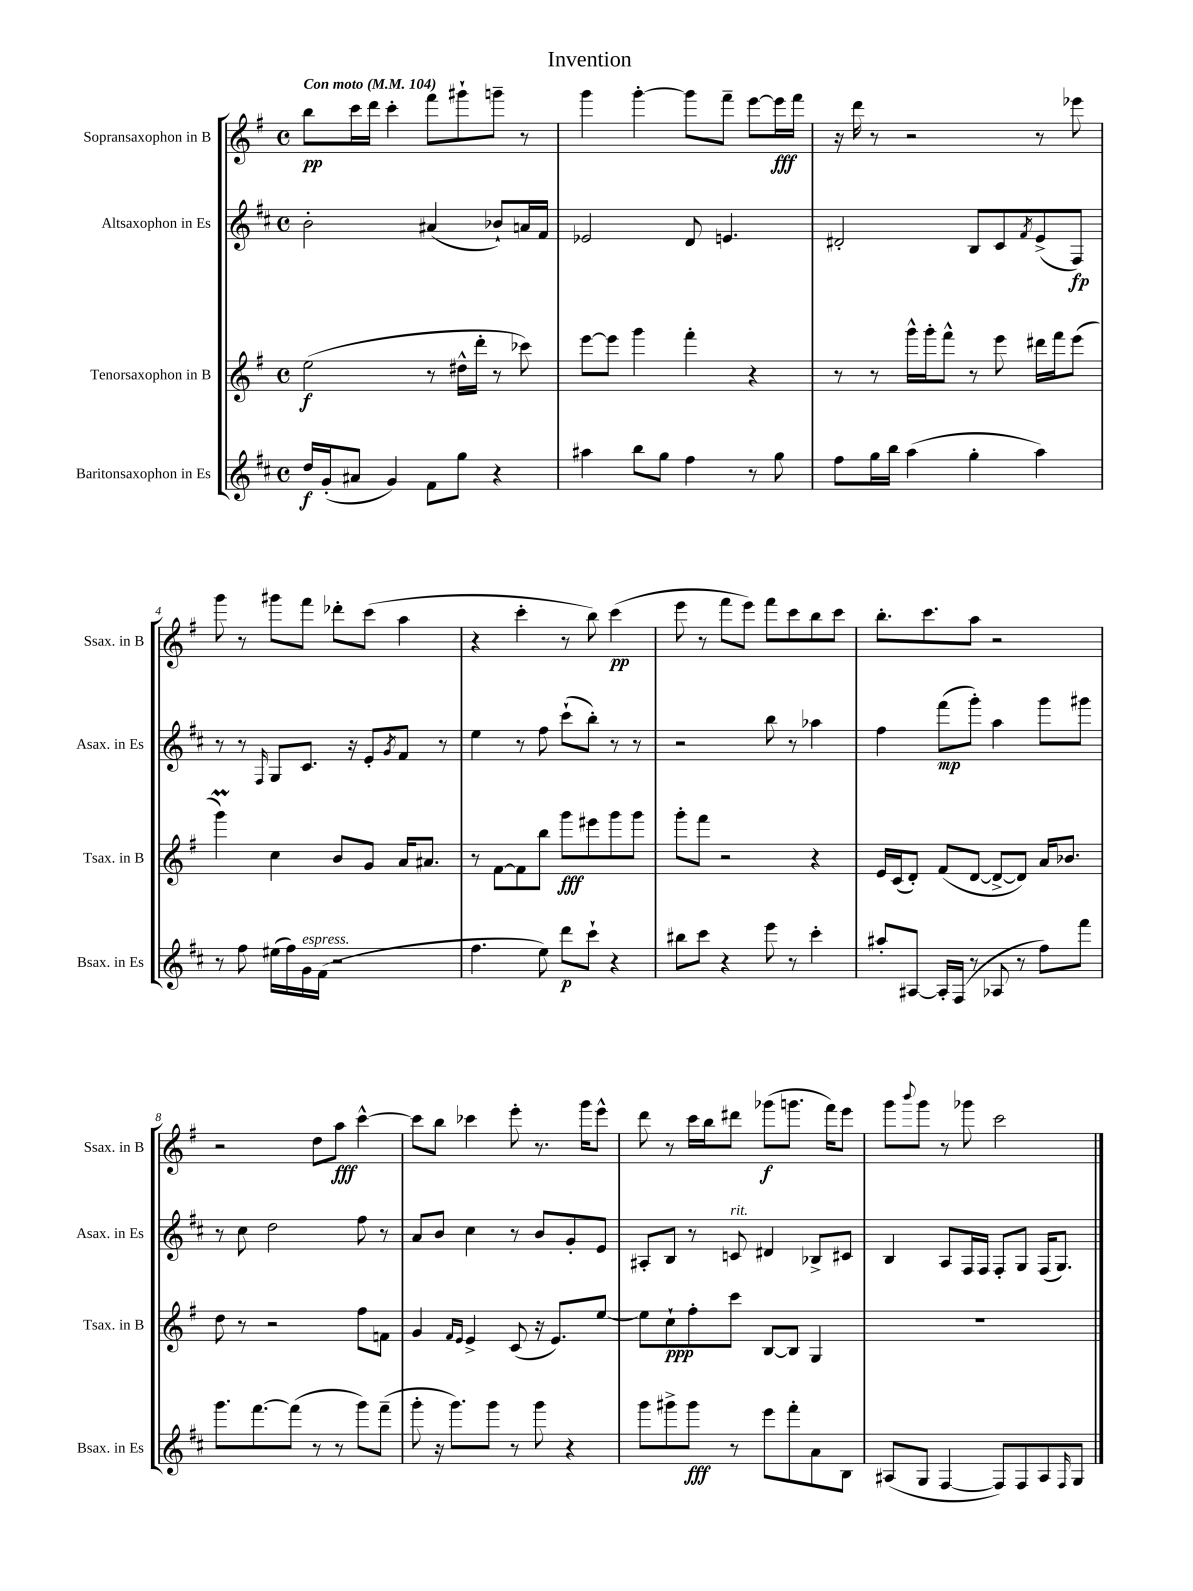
\header { title = "Invention" }
<<
\new StaffGroup <<
\new Staff = "s0" \with { instrumentName = "Sopransaxophon in B" shortInstrumentName = "Ssax. in B" } {
    \clef treble \key g \major \defaultTimeSignature \time 4/4 \tempo "Con moto" 4 = 104
    b''8\pp c'''16 d'''16 c'''4-. fis'''8 gis'''8-! g'''8-- r8 |
    g'''4 g'''4~-. g'''8 fis'''8-- e'''8~ e'''16\fff fis'''16 |
    r16 d'''16 r8 r2 r8 ees'''8 |
    g'''8 r8 gis'''8 fis'''8 des'''8-. c'''8( a''4 |
    r4 c'''4-. r8 b''8) c'''4\pp( |
    e'''8 r8 fis'''8 e'''8) fis'''8 c'''8 b''8 c'''8 |
    b''8.-. c'''8. a''8 r2 |
    r2 d''8 a''8\fff c'''4~-^ |
    c'''8 b''8 ces'''4 e'''8-. r8. g'''16 e'''8-^ |
    d'''8 r8 c'''16 b''16 dis'''8 ges'''8\f( g'''8. fis'''16) e'''8 |
    g'''8 \appoggiatura { b'''8 } g'''8 r8 ges'''8 c'''2 \bar "|." |
}
\new Staff = "s1" \with { instrumentName = "Altsaxophon in Es" shortInstrumentName = "Asax. in Es" } {
    \clef treble \key d \major \defaultTimeSignature \time 4/4
    b'2-. ais'4( bes'8-!) a'16 fis'16 |
    ees'2 d'8 e'4. |
    dis'2-. b8 cis'8 \acciaccatura { fis'8 } e'8->( fis8\fp) |
    r8 r8 \grace { fis16 } g8 cis'8. r16 e'8-. \acciaccatura { g'8 } fis'8 r8 |
    e''4 r8 fis''8 cis'''8-!( b''8-.) r8 r8 |
    r2 b''8 r8 aes''4 |
    fis''4 fis'''8\mp( g'''8-.) a''4 g'''8 gis'''8 |
    r8 cis''8 d''2 fis''8 r8 |
    a'8 b'8 cis''4 r8 b'8 g'8-. e'8 |
    ais8-. b8 r8 c'8^\markup { \italic "rit." } dis'4 bes8-> cis'8 |
    b4 a8 fis16 fis16 fis8-. g8 fis16( g8.) \bar "|." |
}
\new Staff = "s2" \with { instrumentName = "Tenorsaxophon in B" shortInstrumentName = "Tsax. in B" } {
    \clef treble \key g \major \defaultTimeSignature \time 4/4
    e''2\f( r8 dis''16-^ d'''16-. r8 ces'''8) |
    e'''8~ e'''8 g'''4 fis'''4-. r4 |
    r8 r8 g'''16-^ g'''16-. fis'''8-^ r8 e'''8 dis'''16 fis'''16 e'''8( |
    g'''4\prall) c''4 b'8 g'8 a'16 ais'8. |
    r8 fis'8~ fis'8 b''8 g'''8\fff eis'''8 g'''8 g'''8 |
    g'''8-. fis'''8 r2 r4 |
    e'16 c'16( d'8-.) fis'8( d'8~ d'8~-> d'8) a'16 bes'8. |
    d''8 r8 r2 fis''8 f'8 |
    g'4 \grace { fis'16 e'16 } e'4-> c'8( r16 e'8.) e''8~ |
    e''8 c''8-!\ppp fis''8-. c'''8 b8~ b8 g4 |
    R1 \bar "|." |
}
\new Staff = "s3" \with { instrumentName = "Baritonsaxophon in Es" shortInstrumentName = "Bsax. in Es" } {
    \clef treble \key d \major \defaultTimeSignature \time 4/4
    d''16\f g'16-.( ais'8 g'4) fis'8 g''8 r4 |
    ais''4 b''8 g''8 fis''4 r8 g''8 |
    fis''8 g''16 b''16 a''4( g''4-. a''4) |
    r8 fis''8 eis''16( fis''16) g'16^\markup { \italic "espress." } fis'16( r2 |
    fis''4. e''8) d'''8\p cis'''8-! r4 |
    bis''8 cis'''8 r4 e'''8 r8 cis'''4-. |
    ais''8-. ais8~ ais16-. fis16( r8 aes8 r8 fis''8) fis'''8 |
    g'''8. fis'''8.~ fis'''8( r8 r8 g'''8) fis'''8--( |
    g'''8-. r16 g'''8.) g'''8 r8 g'''8 r4 |
    g'''8 gis'''8-> gis'''8\fff r8 e'''8 fis'''8-. a'8 b8 |
    ais8( g8 fis4~ fis8) fis8 ais8 \grace { fis16 } g8 \bar "|." |
}
>>
>>
